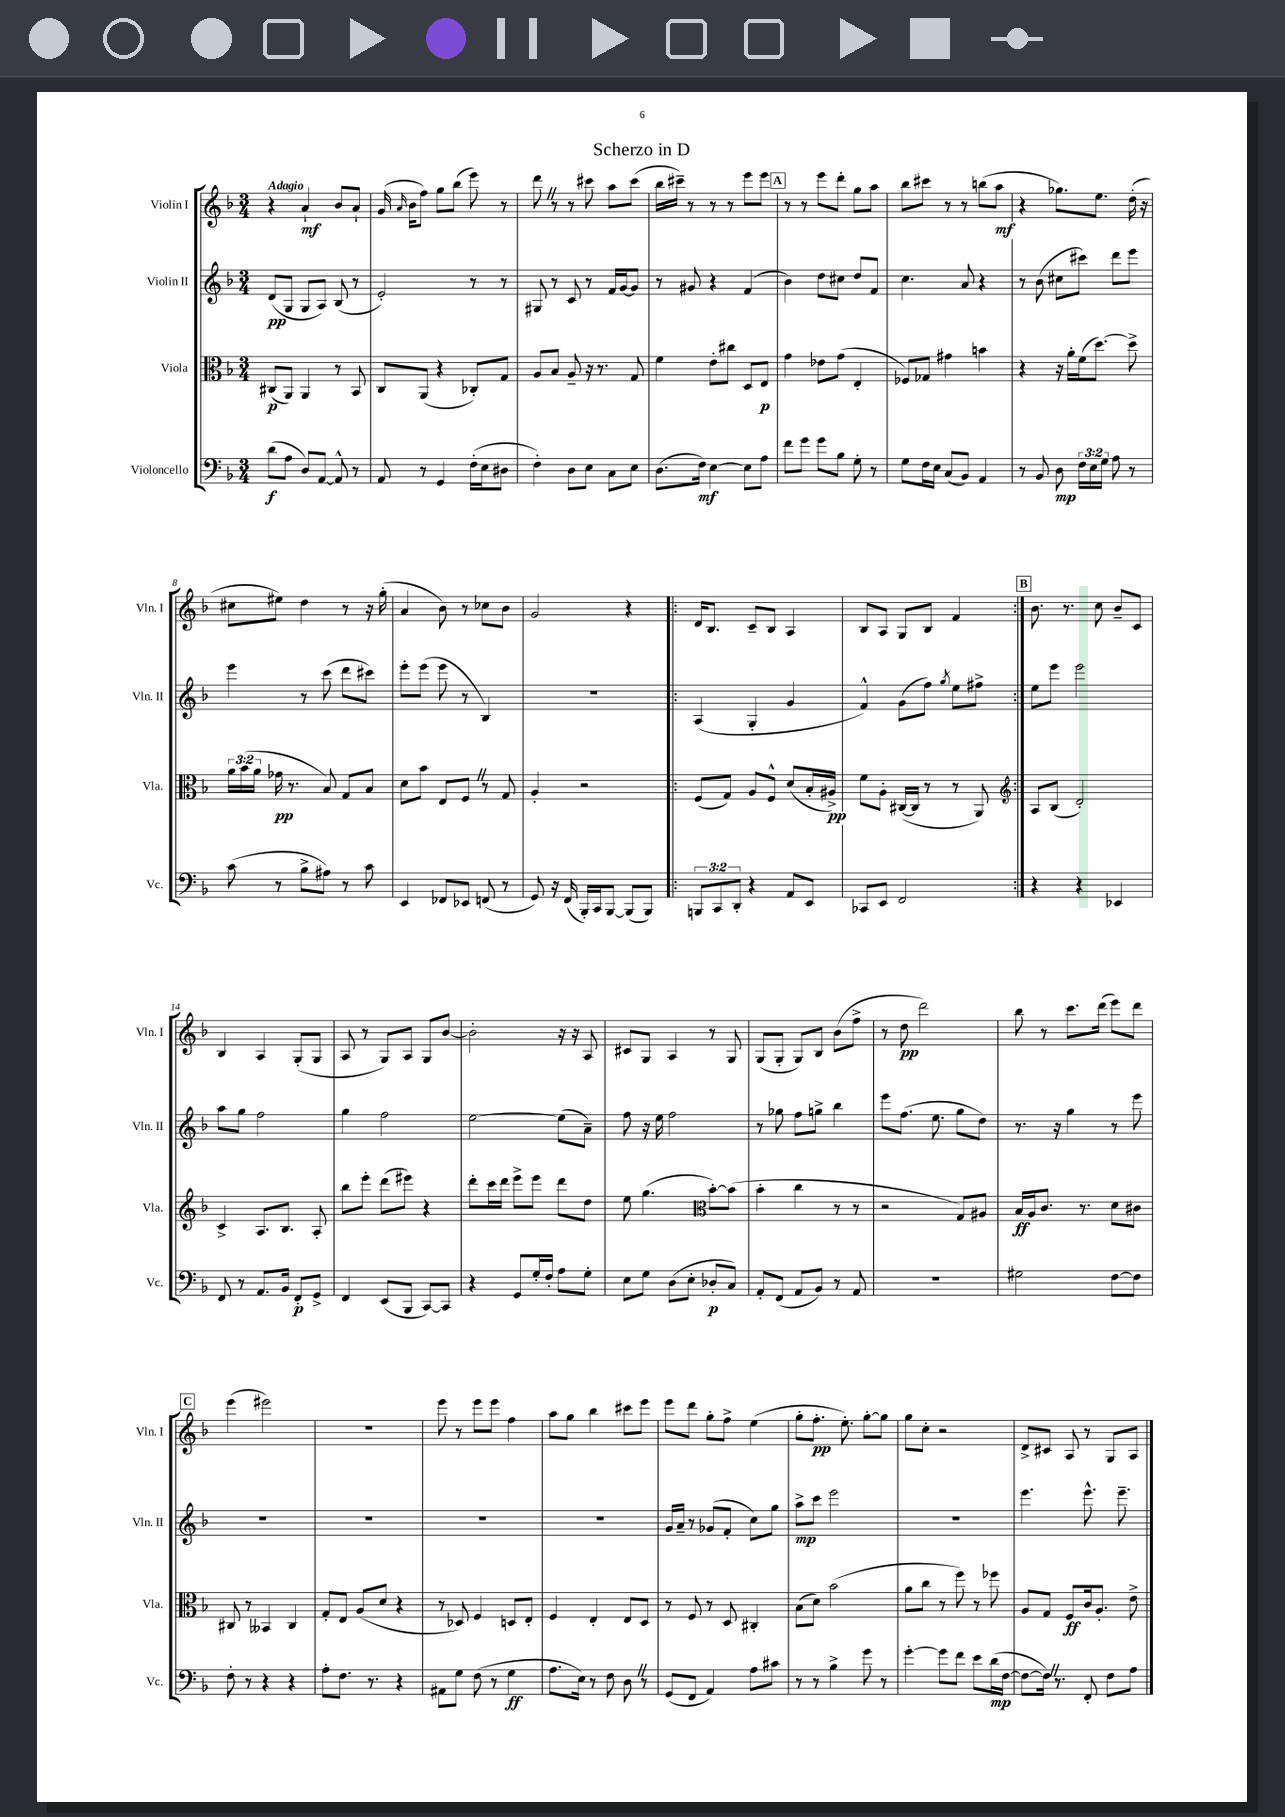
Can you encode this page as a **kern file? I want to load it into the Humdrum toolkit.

**kern	**kern	**kern	**kern
*staff4	*staff3	*staff2	*staff1
*clefF4	*clefC3	*clefG2	*clefG2
*k[b-]	*k[b-]	*k[b-]	*k[b-]
*M3/4	*M3/4	*M3/4	*M3/4
(8d	(8C#	(8d	4r
8A	8AA)	8G	.
8D)	4AA	8G	4a`
[8AA	.	8A)	.
8AA^^]	8r	(8B-	8b-
8r	8BB-	8r	8a`
=	=	=	=
8AA	8C	2e')	(16g
.	.	.	16qqa
.	.	.	16b-
8r	(8AA	.	8ff)
4GG	4r	.	8gg
.	.	.	(8bb-
(16F'	8C-')	8r	8eee)
16E	.	.	.
8D#	8G	8r	8r
=	=	=	=
4F')	8A	8G#	8ddd
.	8B-	8r	8r
8D	8A~	8c	8r
8E	16r	8r	8ccc#
.	8.r	.	.
8C	.	16f	8aa
.	.	[16g	.
8E	8G	8g]	(8ccc#
=	=	=	=
(8.D	4f	8r	16bb-
.	.	.	16ccc#~)
.	.	8g#	8r
16F)	.	.	.
[4E	8e'	4r	8r
.	8cc#	.	8r
8E]	8D	(4f	8eee
8A	8E	.	8eee
=	=	=	=
8f	4g	4b-)	8r
8g	.	.	8r
8g	8e-	8dd	8eee
8B-	(8g	8cc#	8ddd'
8G'	4E'	8dd	8gg
8r	.	8f	8aa
=	=	=	=
8G	8F-)	4.cc	8bb-
16F	8G-	.	8ccc#
16E	.	.	.
(8C	4g#	.	8r
8BB-)	.	8a	8r
4AA	4b	4r	(8bb
.	.	.	8aa
=	=	=	=
8r	4r	8r	4r
8BB-	.	(8b-	.
8D	16r	8cc#	8.gg-)
.	16a'	.	.
24F	(16f	8ccc#)	.
24E	.	.	.
.	[8.dd)	.	8.ee
24G	.	.	.
8A	.	8ddd	.
8r	8dd^]	8eee	(16dd'
.	.	.	16r
=	=	=	=
(8c	24a	4eee	8cc#
.	(24b-	.	.
.	24a	.	.
8r	16g-	.	8ee#)
.	8.r	.	.
8B-^	.	8r	4dd
8A#)	8B-)	(8ccc	.
8r	8G	8ddd	8r
8c	8B-	8ccc#)	16r
.	.	.	(16gg'
=	=	=	=
4EE	8d	8eee'	4a
.	8b-	(8eee	.
8FF-	8E	8eee	8b-)
8EE-	8F	8r	8r
(8FF	8r	4B-)	8cc-
8r	8G	.	8b-
=	=	=	=
8GG)	4A'	2.r	2g
16r	.	.	.
(16FF	.	.	.
16BBB-')	2r	.	.
16CC	.	.	.
[8BBB-	.	.	.
(8BBB-]	.	.	4r
8BBB-)	.	.	.
=!|:	=!|:	=!|:	=!|:
12BBB	(8F	(4A	16d
.	.	.	8.B-
12CC	.	.	.
.	8G)	.	.
12DD'	.	.	.
4r	8A	4G'	8c~
.	8F^^	.	8B-
8AA	(8d	4g	4A
8EE	16B-'	.	.
.	16A#^)	.	.
=	=	=	=
8CC-	8f	4f^^)	8B-
8EE	8A'	.	8A
2FF	([16C#	(8g	8G
.	16C#]	.	.
.	8r	8ff)	8B-
.	.	8qgg	.
.	8r	8ee	4f
.	8AA)	8ff#^	.
=:|!	=:|!	=:|!	=:|!
*	*clefG2	*	*
4r	8A	8ee	8.b-
.	(8B-	8eee	.
.	.	.	8.r
4r	2d')	2eee	.
.	.	.	8cc
4EE-	.	.	8b-~
.	.	.	8c
=	=	=	=
8FF	4c^	8aa	4B-
8r	.	8gg	.
8.AA	8.A	2ff	4A
16BB-	8.B-	.	.
8FF'	.	.	(8G'
8GG^	8A'	.	8G
=	=	=	=
4FF	8bb-	4gg	8A
.	8eee'	.	8r
(8EE	(8ddd	2ff	8G)
8BBB-	8eee#)	.	8A
[8CC)	4r	.	8G
8CC]	.	.	[8b-
=	=	=	=
4r	8ddd'	[2ee	2b-']
.	16ccc	.	.
.	16ddd	.	.
8GG	8eee^	.	.
16G'	8eee	.	.
16F'	.	.	.
8A	8ddd	(8ee]	16r
.	.	.	16r
8G'	8dd	8a~)	8A
=	=	=	=
8E	8ee	8ff	8c#
8G	(4.gg	16r	8G
.	.	16ee	.
(8D	.	2ff	4A
8E'	.	.	.
*	*clefC3	*	*
8D-'	[8b-')	.	8r
8C)	(8b-]	.	8G
=	=	=	=
8AA'	4b-'	8r	(8G
(8FF	.	8gg-	8G'
8AA	4cc	8ff	8G)
8BB-)	.	8gg^	8B-
8r	8r	4bb-	(8b-
8AA	8r	.	8ff^
=	=	=	=
2.r	2r	8eee	8r
.	.	(8.ff	8dd
.	.	.	2ddd)
.	.	8.ee	.
.	8G)	8gg	.
.	8A#	8dd)	.
=	=	=	=
2G#	16B-	8.r	8bb-
.	16A	.	.
.	8.c	.	8r
.	.	16r	.
.	.	4gg	8.ccc
.	8.r	.	.
.	.	.	(16ddd
[8F	8d	8r	8eee)
8F]	8c#	8eee	8ddd
=	=	=	=
8F'	8C#	2.r	(4eee
8r	8r	.	.
4r	4BB--	.	2eee#)
4r	4C#	.	.
=	=	=	=
8A'	8G'	2.r	2.r
8.F	8E	.	.
.	(8A	.	.
8.r	.	.	.
.	8d	.	.
4r	4r	.	.
=	=	=	=
8AA#	8r	2.r	8eee
8G	8D-)	.	8r
(8F	4F	.	8eee
8r	.	.	8eee
4G	8D	.	4ff
.	8E'	.	.
=	=	=	=
8.A	4F	2.r	8aa
.	.	.	8gg
16E)	.	.	.
8r	4E'	.	4bb-
8F	.	.	.
8D	8E	.	8ccc#
8r	8D	.	8eee
=	=	=	=
(8GG	8r	16g	8eee
.	.	16a~	.
8FF	8F	8r	8ddd
4AA)	8r	(8g-	8gg'
.	8D	8f'	8ff^
8A	4C#'	8cc)	(4ee
8c#	.	8gg	.
=	=	=	=
8r	(8B-	8aa^	8gg'
8r	8d)	8ccc	8.ff'
4B-^	(2b-	2eee	.
.	.	.	8.ee')
8g	.	.	[8gg'
8r	.	.	8gg]
=	=	=	=
[4g'	8a	2.r	8gg
.	8cc	.	8cc'
8g]	8r	.	2r
8f	8ff)	.	.
8e	8r	.	.
(16d	8ff-	.	.
[16F	.	.	.
=	=	=	=
8F_	8A	4.eee	8d^
16F])	8G	.	8c#
8.r	.	.	.
.	8F	.	8A
8FF'	16c	8.eee^^	8r
.	8.A'	.	.
8F	.	.	8G
.	.	8.eee~	.
8A	8e^	.	8A
==	==	==	==
*-	*-	*-	*-
